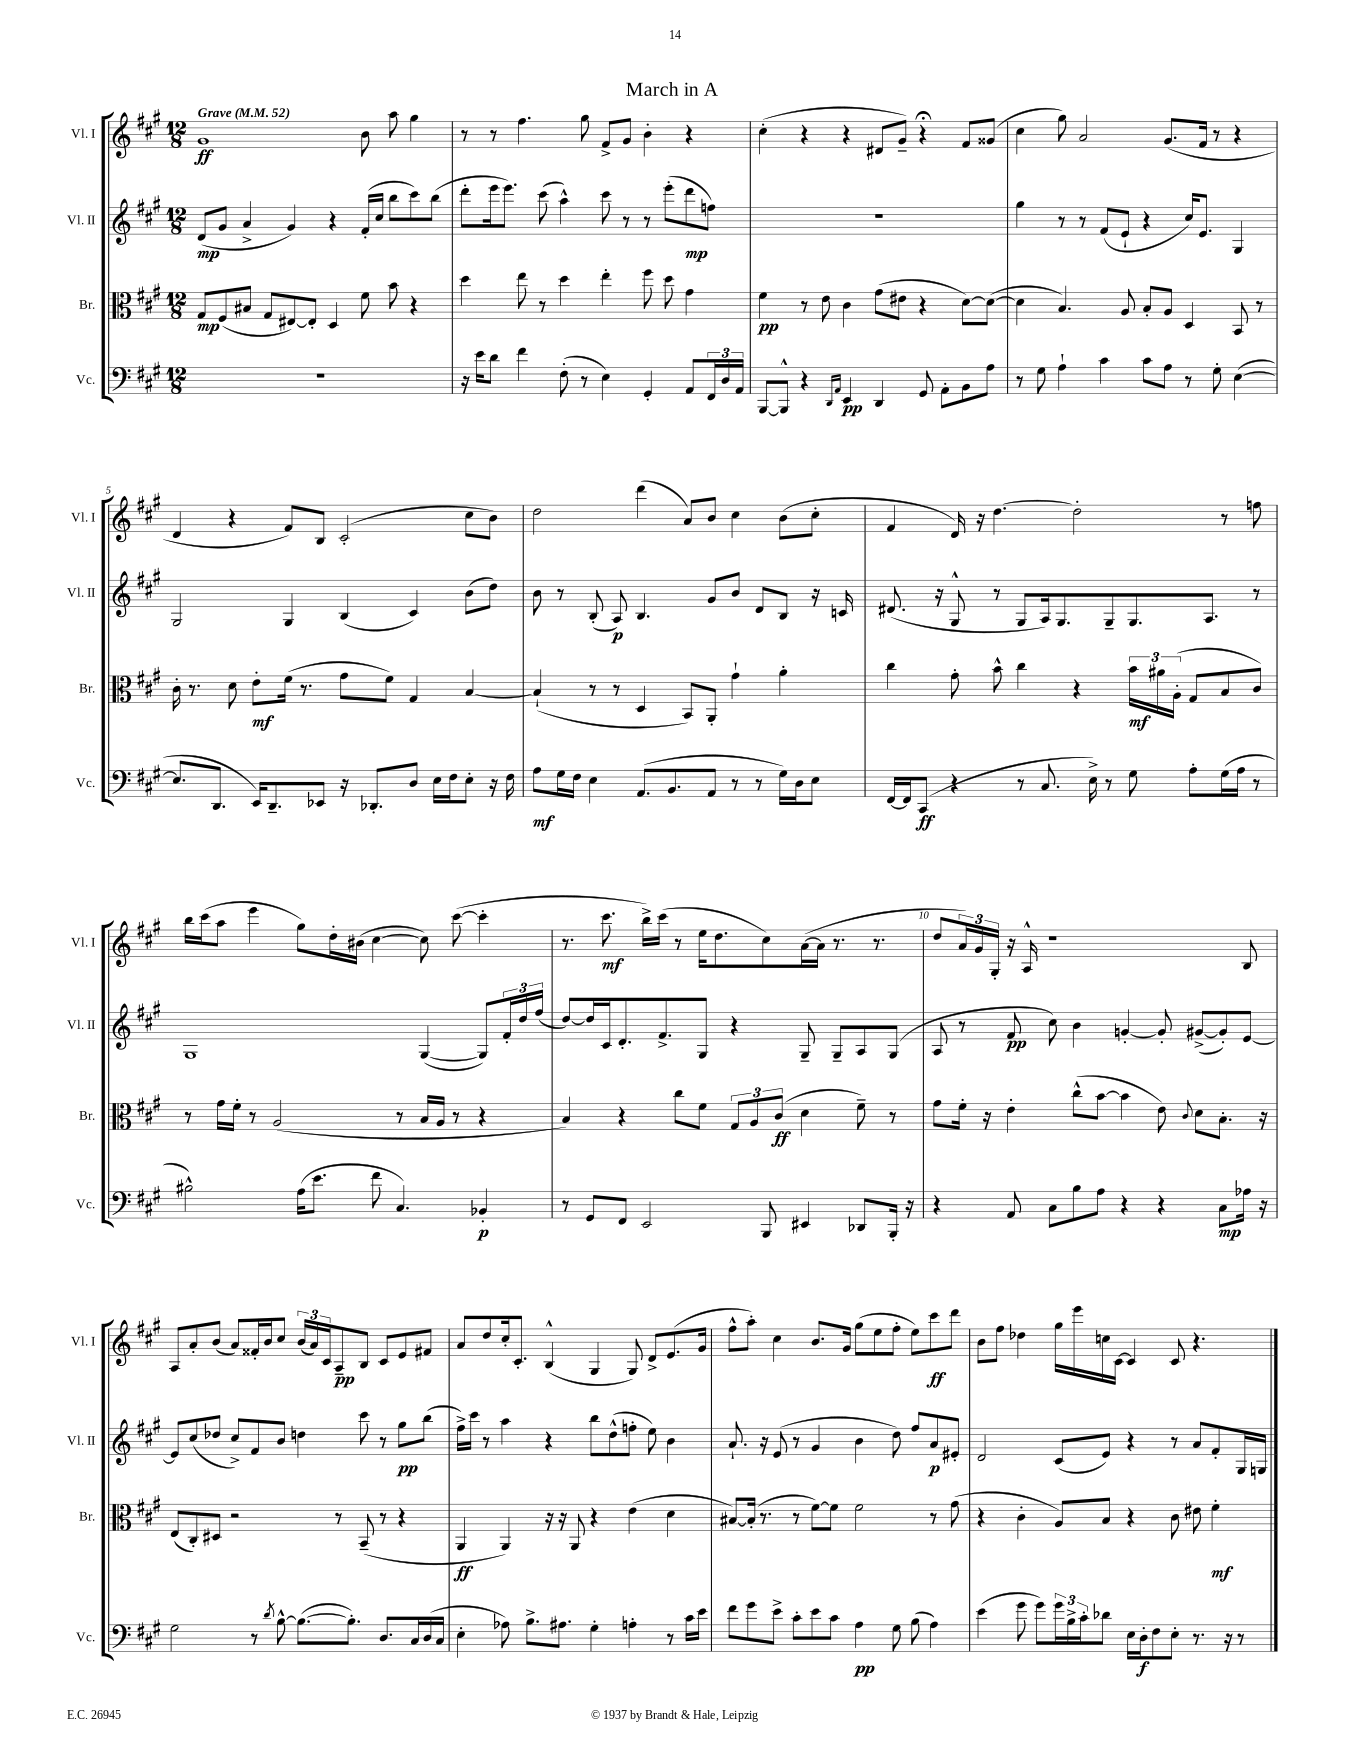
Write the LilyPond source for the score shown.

\header { title = "March in A" }
<<
\new StaffGroup <<
\new Staff = "s0" \with { instrumentName = "Vl. I" shortInstrumentName = "Vl. I" } {
    \clef treble \key a \major \numericTimeSignature \time 12/8 \tempo "Grave" 4 = 52
    gis'1\ff b'8 a''8 gis''4 |
    r8 r8 fis''4. gis''8 fis'8-> gis'8 b'4-. r4 |
    cis''4-.( r4 r4 dis'8 gis'8--) r4\fermata fis'8 gisis'8( |
    cis''4 gis''8) a'2 gis'8.( fis'16 r8 r4 |
    d'4 r4 fis'8) b8 cis'2-.( cis''8 b'8) |
    d''2 d'''4( a'8) b'8 cis''4 b'8( cis''8-. |
    fis'4 d'16) r16 d''4.~ d''2-. r8 f''8 |
    b''16 cis'''16( a''8 e'''4 gis''8) d''16-. bis'16( cis''4~ cis''8) cis'''8~( cis'''4-. |
    r8. cis'''8.\mf b''16->) cis'''16( r8 e''16 d''8. cis''8) a'16~( a'16 r8. r8. |
    d''8 \tuplet 3/2 { a'16) gis'16 gis16-. } r16 a16-^ r1 b8 |
    a8 a'8-. b'8( a'8) fisis'16-. b'16 cis''8 \tuplet 3/2 { b'16( a'16) cis'16 } a8--\pp b8 cis'8 e'8 fis'8 |
    a'8 d''8 cis''16-. cis'8.-. b4-^( gis4 gis8) d'8-> e'8.( gis'16 |
    fis''8-^ a''8-.) cis''4 b'8. gis'16 gis''8( e''8 fis''8-. e''8) cis'''8\ff d'''8 |
    b'8 fis''8 des''4 gis''16 e'''16 c''16 cis'16~ cis'4 cis'8 r4. \bar "|." |
}
\new Staff = "s1" \with { instrumentName = "Vl. II" shortInstrumentName = "Vl. II" } {
    \clef treble \key a \major \numericTimeSignature \time 12/8
    d'8\mp( gis'8 a'4-> gis'4) r4 fis'16-.( cis''16 b''8 cis'''8) b''8( |
    d'''8-. e'''16 e'''8.) cis'''8( a''4-^) cis'''8 r8 r8 e'''8-.( d'''8\mp f''8) |
    R1. |
    gis''4 r8 r8 fis'8( e'8-! r4 cis''16) e'8. gis4 |
    gis2 gis4 b4( cis'4) b'8( d''8) |
    b'8 r8 b8-.( a8\p) b4. gis'8 b'8 d'8 b8 r16 c'16 |
    dis'8.( r16 gis8-^ r8 gis8 a16) gis8. gis8-- gis8. a8. r8 |
    gis1 gis4~( gis8) \tuplet 3/2 { fis'16-. d''16 fis''16( } |
    d''8~) d''16 cis'16 d'8.-. fis'8.-> gis8 r4 gis8-- gis8-- a8 gis8( |
    a8 r8 fis'8\pp cis''8) b'4 g'4~-. g'8-. gis'8~->( gis'8-.) e'8~ |
    e'8 cis''8( des''8 cis''8->) fis'8 b'8 d''4 cis'''8 r8 gis''8\pp b''8( |
    fis''16->) cis'''16 r8 a''4 r4 b''8 d''8-^( f''8-. e''8) b'4 |
    a'8.-! r16 e'8( r8 gis'4 b'4 d''8) fis''8 a'8\p eis'8-. |
    d'2 cis'8( e'8) r4 r8 a'8 fis'8-. gis16 g16 \bar "|." |
}
\new Staff = "s2" \with { instrumentName = "Br." shortInstrumentName = "Br." } {
    \clef alto \key a \major \numericTimeSignature \time 12/8
    gis8\mp fis8( bis8 gis8 eis8~) eis8-. d4 fis'8 b'8 r4 |
    d''4 e''8 r8 d''4 e''4-. fis''8 d''8 gis'4 |
    fis'4\pp r8 e'8 cis'4 gis'8( eis'8 r4 d'8~) d'8~( |
    d'4 b4.) a8 b8-. a8 d4 b,8 r8 |
    cis'16-. r8. d'8 e'8-.\mf fis'16( r8. gis'8 fis'8) gis4 b4~ |
    b4-!( r8 r8 d4 b,8) a,8-. gis'4-! a'4-. |
    cis''4 gis'8-. b'8-^ cis''4 r4 \tuplet 3/2 { b'16\mf ais'16 a16-.( } gis8 b8 cis'8) |
    r8 gis'16 fis'16-. r8 a2( r8 b16 a16 r8 r4 |
    b4) r4 cis''8 fis'8 \tuplet 3/2 { gis8 a8 cis'8\ff( } d'4 fis'8--) r8 |
    gis'8 fis'16-. r16 e'4-. cis''8-^( b'8~ b'4 e'8) \appoggiatura { cis'8 } d'8 b8.-. r16 |
    e8( cis8-.) dis8 r2 r8 b,8--( r8 r4 |
    a,4\ff a,4) r16 r16 a,8 r4 e'4( d'4 |
    bis8~) bis16-.( r8. r8 fis'8~) fis'8 fis'2 r8 gis'8( |
    r4 cis'4-. a8) b8 r4 cis'8 eis'8 fis'4-.\mf \bar "|." |
}
\new Staff = "s3" \with { instrumentName = "Vc." shortInstrumentName = "Vc." } {
    \clef bass \key a \major \numericTimeSignature \time 12/8
    R1. |
    r16 e'16 d'8 fis'4 fis8-.( r8 e4) gis,4-. a,8 \tuplet 3/2 { fis,16 d16 a,16 } |
    b,,8~ b,,8-^ r4 \grace { d,16 a,16 } e,4\pp d,4 gis,8 a,8-. b,8 a8 |
    r8 gis8 a4-! cis'4 cis'8 a8 r8 gis8-. e4~( |
    e8. d,8. e,16) d,8.-- ees,8 r16 des,8.-. d8 e16 fis16 e8-. r16 fis16 |
    a8\mf gis16 fis16 e4 a,8.( b,8. a,8 r8 r8 gis16) d16 e8 |
    fis,16~ fis,16 cis,8\ff( r4 r8 cis8. e16->) r8 gis8 a8-. gis16( a16 r8 |
    bis2-^) a16( e'8. fis'8 cis4.) bes,4-.\p |
    r8 gis,8 fis,8 e,2 b,,8 eis,4 des,8 b,,16-. r16 |
    r4 a,8 cis8 b8 a8 r4 r4 cis8\mp aes16 r16 |
    gis2 r8 \acciaccatura { d'8 } b8~-^ b8.~( b8.-.) d8. cis16 d16( cis16 |
    e4-. aes8) b8.-> ais8. gis4-. a4-. r8 cis'16 e'16 |
    fis'8 gis'8 e'8-> cis'8-. e'8 cis'8 a4\pp gis8 b8( a4) |
    e'4( gis'8 gis'8) \tuplet 3/2 { gis'16 b16-> cis'16-. } des'8 e16 d16-.\f fis8 e8-. r8. r16 r8 \bar "|." |
}
>>
>>
\layout { \context { \Score \override BarNumber.break-visibility = ##(#f #t #t) barNumberVisibility = #(every-nth-bar-number-visible 5) } }
